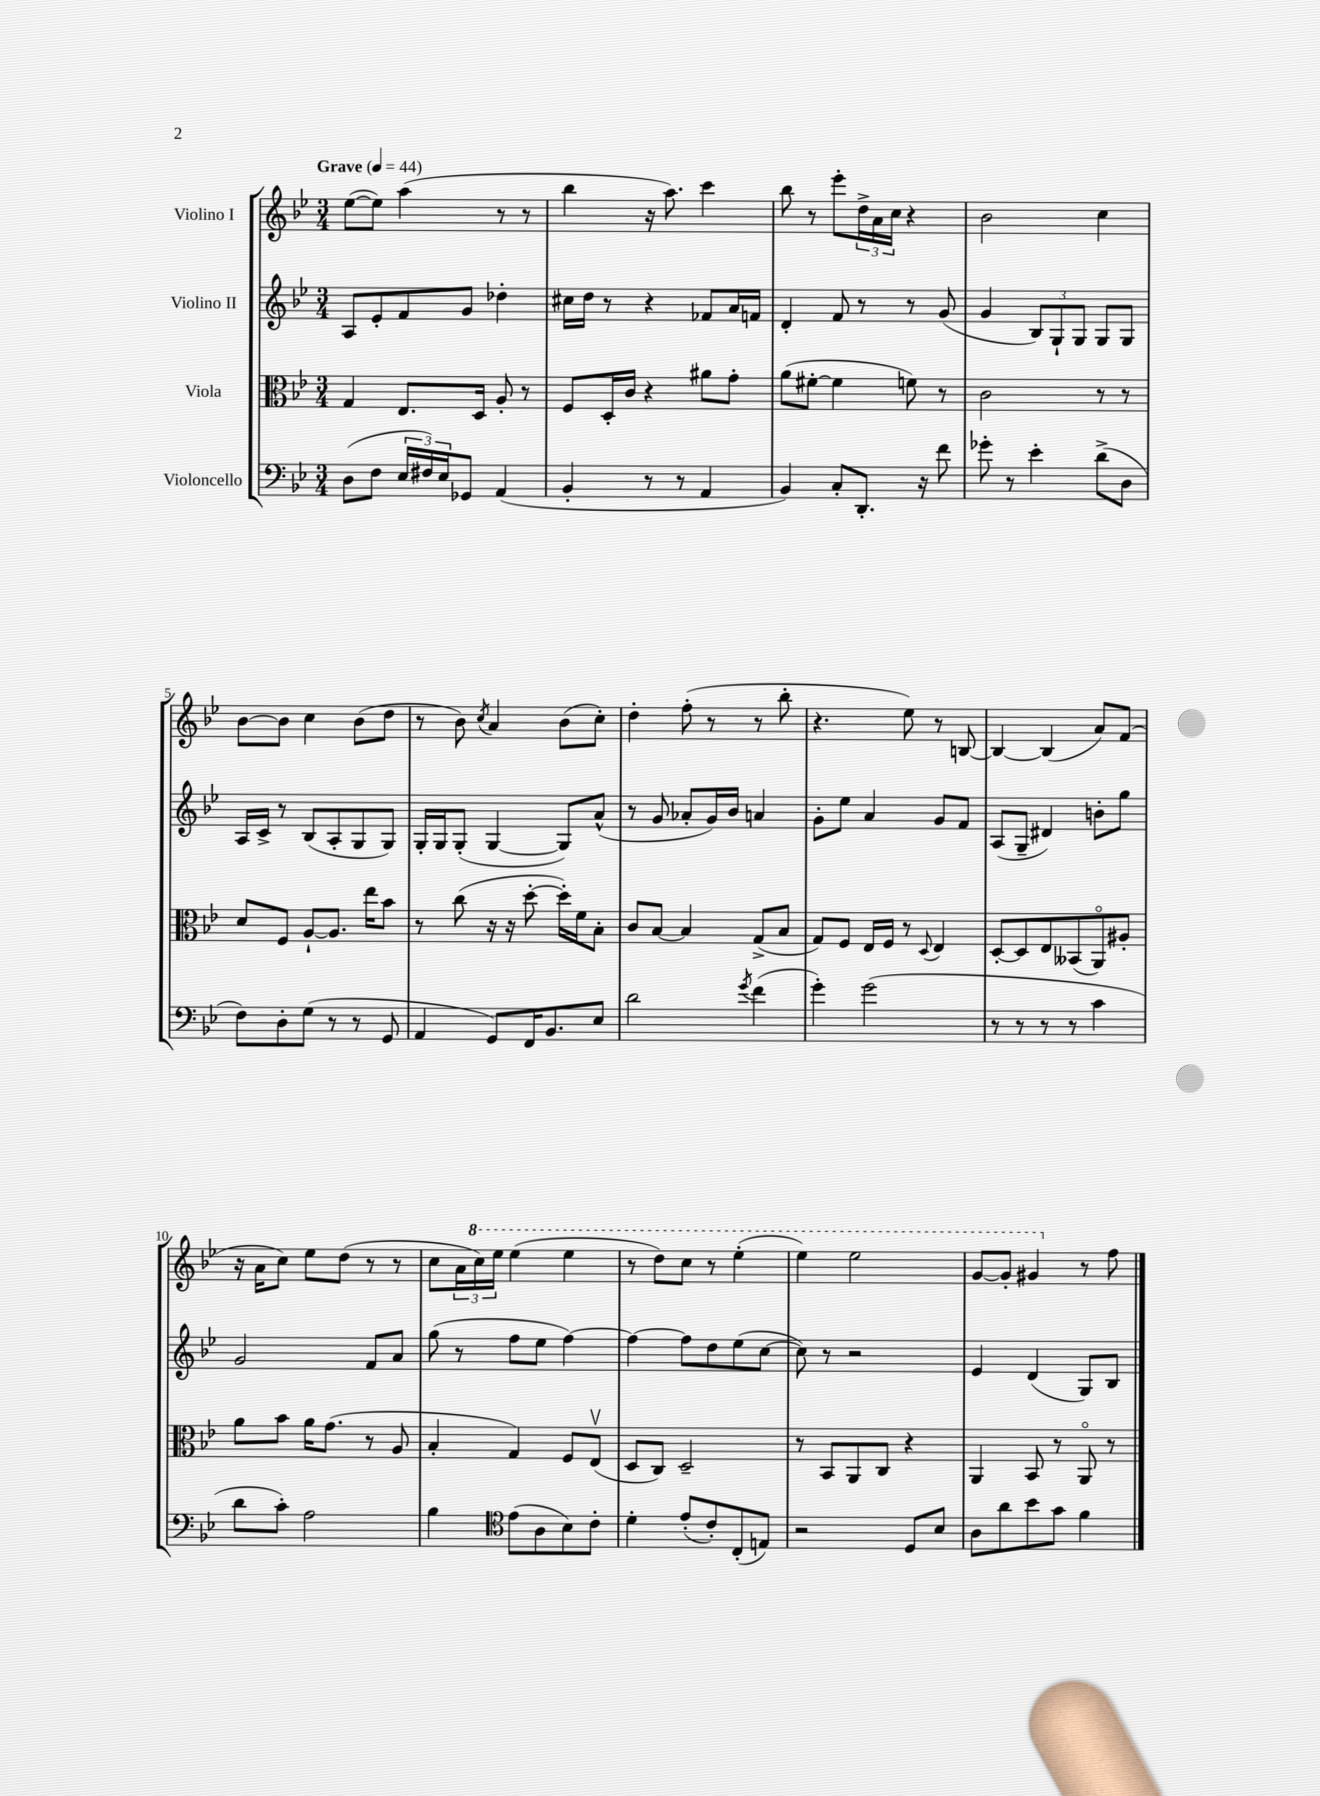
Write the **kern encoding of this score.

**kern	**kern	**kern	**kern
*staff4	*staff3	*staff2	*staff1
*clefF4	*clefC3	*clefG2	*clefG2
*k[b-e-]	*k[b-e-]	*k[b-e-]	*k[b-e-]
*M3/4	*M3/4	*M3/4	*M3/4
*MM44	*MM44	*MM44	*MM44
(8D	4G	8A	([8ee-
8F	.	8e-'	8ee-])
24E-	8.E-	8f	(4aa
24F#)	.	.	.
24E-	.	.	.
8GG-	.	8g	.
.	16D	.	.
(4AA	8A'	4dd-'	8r
.	8r	.	8r
=	=	=	=
4BB-'	8F	16cc#	4bb-
.	.	16dd	.
.	16D'	8r	.
.	16c	.	.
8r	4r	4r	16r
.	.	.	8.aa)
8r	.	.	.
4AA	8a#	8f-	4ccc
.	8g'	16a	.
.	.	16f	.
=	=	=	=
4BB-)	(8a	4d'	8bb-
.	[8f#'	.	8r
8C'	4f#]	8f	8eee-'
8.DD'	.	8r	24dd^
.	.	.	24a
.	.	.	24cc
.	8f)	8r	4r
16r	.	.	.
8f	8r	(8g	.
=	=	=	=
8g-'	2c	4g	2b-
8r	.	.	.
4e-'	.	12B-)	.
.	.	12G`	.
.	.	12G	.
(8d^	8r	8G	4cc
8D	8r	8G	.
=	=	=	=
8F)	8d	16A	[8b-
.	.	16c^	.
8D'	8F	8r	8b-]
(8G	[8A`	(8B-	4cc
8r	8.A]	8A'	.
8r	.	8G	(8b-
.	16ee-	.	.
8GG	8b-	8G)	8dd
=	=	=	=
4AA	8r	16G'	8r
.	.	16G	.
.	(8cc	(8G'	8b-)
.	.	.	8qcc
8GG)	16r	[4G	4a
.	16r	.	.
16FF	[8dd'	.	.
8.BB-	.	.	.
.	16dd'])	8G])	(8b-
.	16f	.	.
8E-	8B-'	(8a^^	8cc')
=	=	=	=
2d	8c	8r	4dd'
.	[8B-	8g	.
.	4B-]	8a-'	(8ff'
.	.	16g)	8r
.	.	16b-	.
8qg	.	.	.
(4f	(8G^	4a	8r
.	8B-	.	8bb-'
=	=	=	=
4g')	8G)	8g'	4.r
.	8F	8ee-	.
(2g	16E-	4a	.
.	16F	.	.
.	8r	.	8ee-)
.	8qqD	.	.
.	4E-	8g	8r
.	.	8f	[8B
=	=	=	=
8r	[8D'	(8A	4B_
8r	8D]	8G~	.
8r	8E-	4d#)	(4B]
8r	(8BB--	.	.
4c	8AAo)	8b'	8a)
.	8A#'	8gg	(8f
=	=	=	=
8d	8a	2g	16r
.	.	.	16a
8c')	8b-	.	8cc)
2A	16a	.	8ee-
.	(8.g	.	.
.	.	.	(8dd
.	8r	8f	8r
.	8A	8a	8r
=	=	=	=
4B-	4B-'	(8gg	8cc
.	.	8r	24a
.	.	.	24ccc)
.	.	.	24eee-
*clefC4	*	*	*
(8e-	4G)	8ff	(4eee-
8A	.	8ee-	.
8B-)	8F	[4ff)	4eee-
8c'	(8E-v	.	.
=	=	=	=
4d'	8D	4ff_	8r
.	8C)	.	8ddd)
(8e-'	2D~	8ff]	8ccc
8c')	.	8dd	8r
(8C'	.	(8ee-	(4eee-'
8E)	.	[8cc	.
=	=	=	=
2r	8r	8cc])	4eee-)
.	8BB-	8r	.
.	8AA	2r	2eee-
.	8C	.	.
8D	4r	.	.
8B-	.	.	.
=	=	=	=
8A	4AA	4e-	[8gg
8a	.	.	8gg']
8b-	8BB-	(4d	4gg#
8g	8r	.	.
4f	8AAo	8G)	8r
.	8r	8B-	8ff
==	==	==	==
*-	*-	*-	*-
